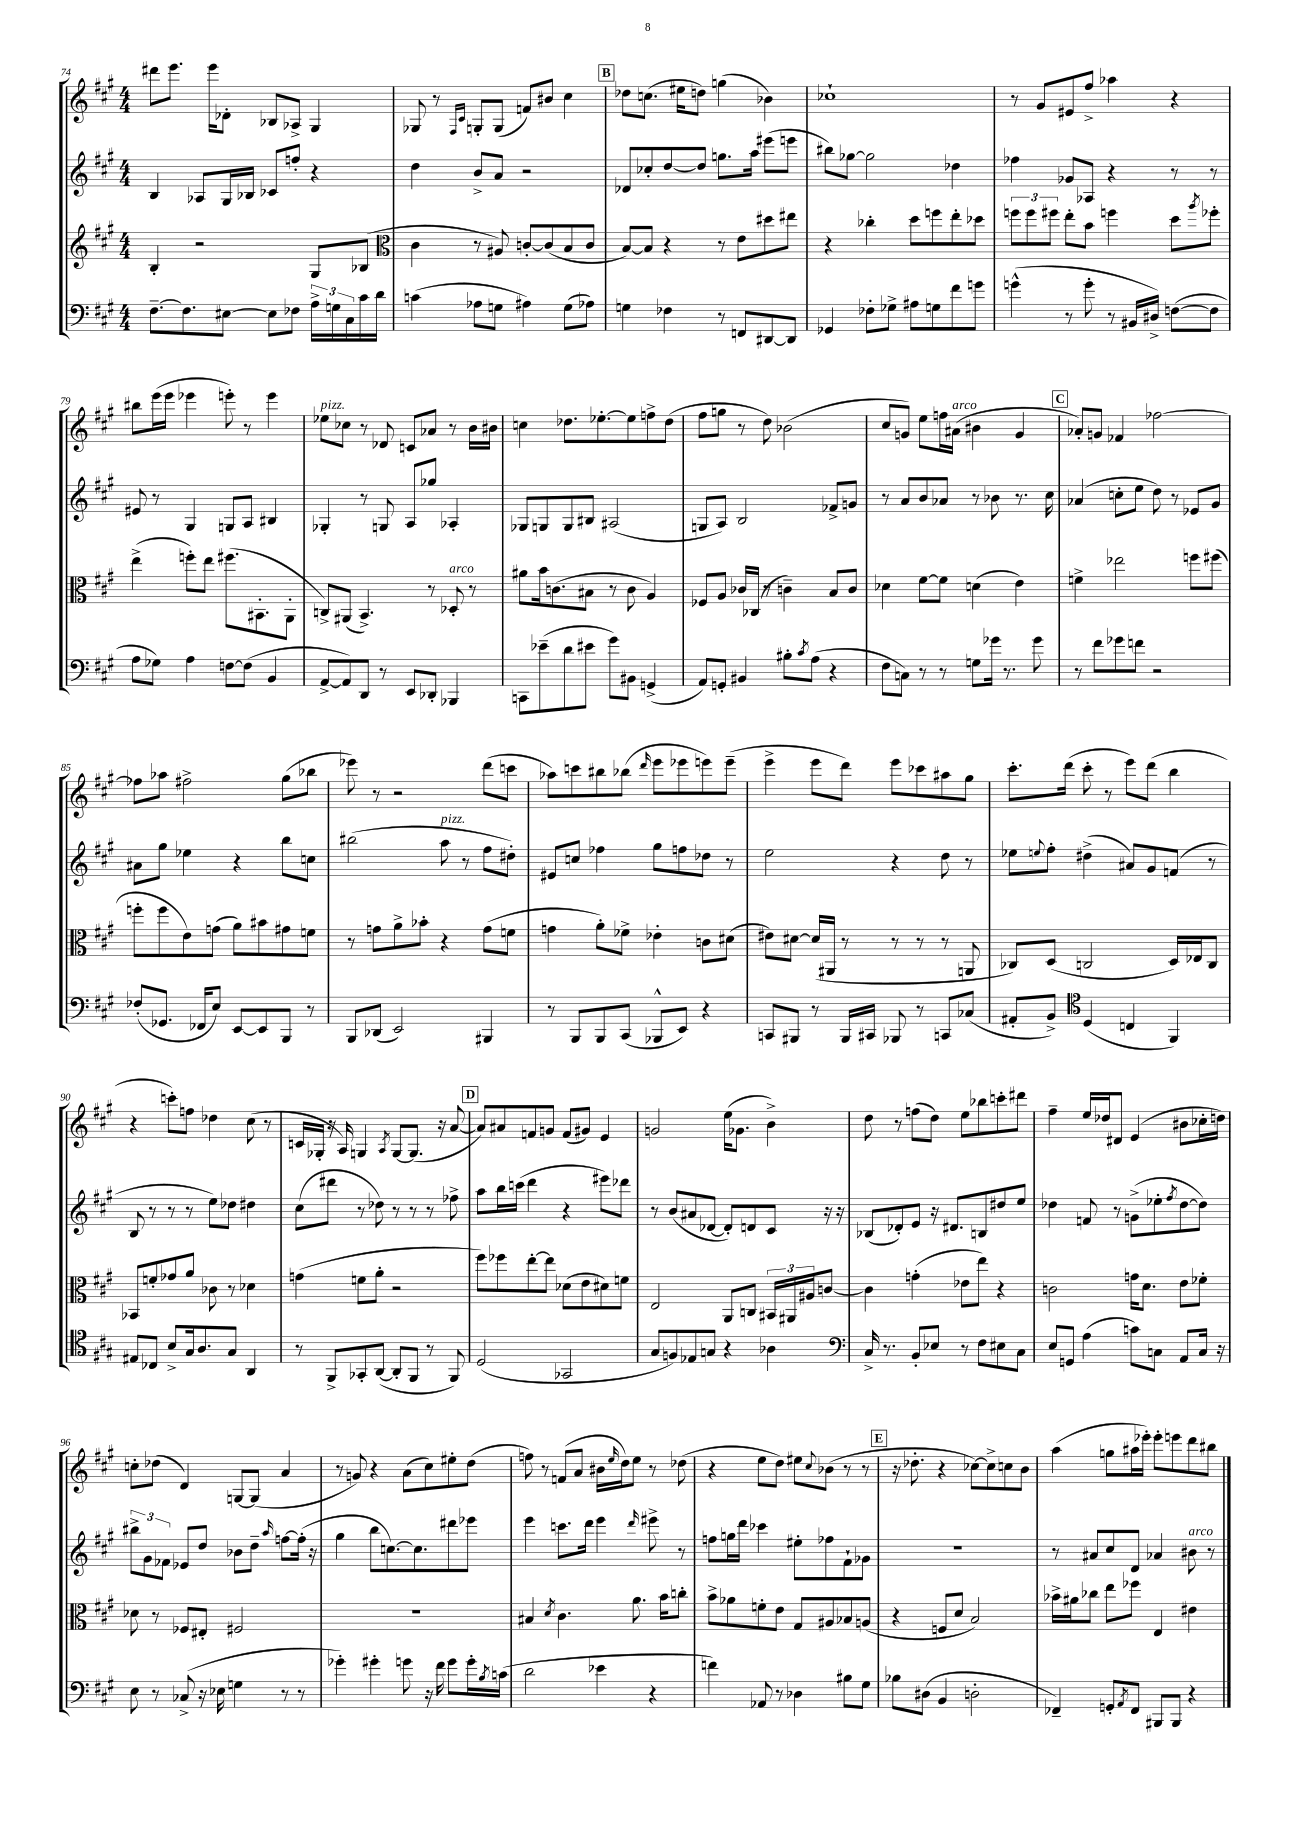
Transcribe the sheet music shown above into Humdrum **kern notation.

**kern	**kern	**kern	**kern
*staff4	*staff3	*staff2	*staff1
*clefF4	*clefG2	*clefG2	*clefG2
*k[f#c#g#]	*k[f#c#g#]	*k[f#c#g#]	*k[f#c#g#]
*M4/4	*M4/4	*M4/4	*M4/4
[8.F#~\L	4B'/	4B/	8ddd#\L
.	.	.	8.eee\J
8.F#\]	.	.	.
.	2r	8A-/L	.
.	.	.	16eee\LK
[8E#\J	.	16G#/L	8d-'\J
.	.	16B-/JJ	.
8E#\]L	.	8c-/L	8B-/L
8F-\J	.	8ff'/J	8A-^/J
24A^\LL	8G#/L	4r	4G#/
24G\	.	.	.
24C#\	.	.	.
16c#\	(8B-/J	.	.
16d\JJ	.	.	.
=	=	=	=
*	*clefC3	*	*
(4c\	4c#\	4dd\	8G-/
.	.	.	8r
.	.	.	16qqF#/LL
.	.	.	16qqc#/JJ
8A-\L	8r	8b^/L	8G'/L
8G\J	8A#/)	8a/J	(8G/J
4A#\)	[8c'/L	2r	8f/L)
.	(8c/]	.	8b#/J
(8G\L	8B/	.	4cc#\
8A-\J)	8c/J	.	.
=	=	=	=
4G\	[8B/L)	8d-/L	8dd-\L
.	8B/]J	8cc-'/	(8.cc\J
4F-\	4r	[8dd/	.
.	.	.	16ee#\LK
.	.	8dd/]J	8dd\J)
8r	8r	8.gg\L	(4gg\
8FF/L	8e\L	.	.
.	.	16aa\Jk	.
[8DD#/	8dd#\	(8eee#\L	4b-\)
8DD#/]J	8ee#\J	8eee\J	.
=	=	=	=
4GG-/	4r	8bb#\L)	1cc-`
.	.	[8gg-\J	.
8F-'\L	4cc-'\	2gg-\]	.
8G-^\J	.	.	.
8A#\L	8dd\L	.	.
8G\	8ff\	.	.
8f#\	8ee'\	4dd-\	.
8g\J	8dd-\J	.	.
=	=	=	=
(4g^^\	12ff\L	4ff-\	8r
.	12ff\	.	.
.	.	.	8g#/L
.	12ff#\J	.	.
8r	8ee'\L	8g-/L	8e#/
8g'\	8b\J	8A-/J	8ff#^/J
8r	4ff\	4r	4aa-\
16BB#/LL	.	.	.
16D#^/JJ)	.	.	.
([8F\L	8dd\L	8r	4r
.	8qaa/	.	.
8F\]J	8ff-'\J	8r	.
=	=	=	=
8A\L	(4ee^\	8e#/	8bb#\L
8G-\J)	.	8r	(16eee\L
.	.	.	16eee\JJ
4A\	8ff'\L)	4G#/	4eee-\
.	8ee\J	.	.
[8F\L	(8.ff#\L	8G/L	8eee'\)
(8F\]J	.	8A/J	8r
.	8.BB#'\	.	.
4BB/	.	4B#/	4eee\
.	8AA'\J	.	.
=	=	=	=
[8AA^/L	8C^/L)	4G-'/	8ee-\L
8AA/])	(8AA#/J	.	8cc-\J
8DD/J	4.BB^/)	8r	8r
8r	.	8G/	8d-/
8EE/L	.	8A/L	8c/L
8DD-'/J	8r	8gg-/J	8a-/J
4BBB-/	8D-'/	4A-'/	8r
.	8r	.	16b\LL
.	.	.	16b#\JJ
=	=	=	=
8CC\L	8a#\L	8G-/L	4cc\
(8e-~\	16b\k	8G/	.
.	(8.c\	.	.
8d\	.	8G/	8.dd-\L
8e#\J	8B#\J	8B#/J	.
.	.	.	[8.ee-'\
8g#\L)	8r	(2A#/	.
8BB#\J	8c\	.	8ee-\]
(4GG^/	4A/)	.	8ff^\
.	.	.	(8dd-\J
=	=	=	=
8AA/L)	8F-/L	8G/L	8ff#\L
8GG'/J	8A/J	8A/J)	8gg\J
4BB#/	16c-/LL	2B/	8r
.	(16C-/JJ	.	.
.	8r	.	8dd\)
8B#'\L	4c~\)	.	(2b-\
8qc#/	.	.	.
(8A\J	.	.	.
4r	8B/L	8f-^/L	.
.	8c/J	8g/J	.
=	=	=	=
8F#\L	4d-\	8r	8cc#/L
8C\J)	.	8a/L	8g/J)
8r	[8f#\L	8b/	8ee\L
8r	8f#\]J	8a-/J	16ff\L
.	.	.	(16a#\JJ
8G\L	(4d\	8r	4b#\
16g-\Jk	.	8b-\	.
8.r	.	.	.
.	4e\)	8.r	4g/
8g-\	.	.	.
.	.	16cc#\	.
=	=	=	=
8r	4f^\	(4a-/	8a-'/L)
8f#\L	.	.	8g/J
8g-\	2ee-\	8cc'\L	4f-/
8f\J	.	8ee\J	.
2r	.	8dd\)	[2ff-\
.	.	8r	.
.	8ff\L	8e-/L	.
.	(8ff#\J	8g#/J	.
=	=	=	=
(8F-'/L	8ff'\L	8a#\L	8ff-\]L
8.GG-/J	8ff\	8gg#\J	8aa-\J
.	8e\)	4ee-\	2ff#^\
16FF-/LK	.	.	.
8E/J)	(8g\J	.	.
[8EE/L	8a\L)	4r	.
8EE/]	8b#\	.	.
8BBB/J	8g#\	8bb\L	(8gg#\L
8r	8f\J	8cc\J	8bb-\J
=	=	=	=
8BBB/L	8r	(2bb#\	8eee-\)
(8DD-/J	8g\L	.	8r
2EE/)	8a^\	.	2r
.	8b-'\J	.	.
.	4r	8aa\	.
.	.	8r	.
4BBB#/	(8g\L	8ff#\L	(8ddd\L
.	8f\J	8dd#'\J)	8ccc\J
=	=	=	=
8r	4g\	8e#/L	8aa-\L)
8BBB/L	.	8cc/J	8ccc\
8BBB/	8a'\L)	4ff-\	8bb#\
(8CC#/J	8f-^\J	.	(8bb-\J
.	.	.	16qqddd/
8BBB-^^/L	4e-'\	8gg#\L	8eee\L
8EE/J)	.	8ff\	8eee-\
4r	8c\L	8dd-\J	8eee\)
.	(8d#\J	8r	(8eee~\J
=	=	=	=
8CC/L	8e#\L)	2ee\	4eee^\
8BBB#/J	[8d#\J	.	.
8r	(16d#/]LL	.	8eee\L
.	16AA#/JJ	.	.
16BBB#/LL	8r	.	8ddd\J)
16CC#/JJ	.	.	.
8BBB-/	8r	4r	8eee\L
8r	8r	.	8ccc-\
8CC/L	8r	8dd\	8aa#\
(8C-/J	8AA/	8r	8gg#\J
=	=	=	=
8AA#'/L	8C-/L)	8ee-\L	8.ccc#'\L
.	.	8qqee/	.
8BB^/J)	(8D/J	8ff#'\J	.
.	.	.	(16ddd\Jk
*clefC4	*	*	*
(4D/	2C/	(4dd#^\	8ccc#'\
.	.	.	8r
4C/	.	8a#/L)	8eee\L)
.	.	8g#/	(8ddd\J
4FF#/)	16D/LL)	(8f/J	4bb\
.	16E-/J	.	.
.	8C/J	8r	.
=	=	=	=
8E#/L	8BB-/L	8B/	4r
8C-/J	8f'/	8r	.
8B^/L	8g-/	8r	8ccc'\L)
16G#/k	8a/J	8r	8ff\J
8.A/	.	.	.
.	8c-\	8ee\L)	4dd-\
8G#/J	8r	8dd-\J	.
4AA/	4d-\	4dd#\	(8cc#\
.	.	.	8r
=	=	=	=
8r	(4g\	(8cc#\L	16c/LL
.	.	.	16G-'/JJ
8FF#^/L	.	8ddd#\J	16r
.	.	.	16A/)
8GG-'/	8f\L	8r	4G/
([8AA/J	8a'\J	8dd-\)	.
.	.	.	8qA/
8AA'/]L	2r	8r	[8G/L
8FF#/J	.	8r	(8.G/]J
8r	.	8r	.
.	.	.	16r
8FF#/)	.	8ff-^\	[8a/
=	=	=	=
(2D/	8ff#\L)	8aa\L	8a/]L)
.	8ff-\	16bb\L	8a#/
.	.	(16ccc\JJ	.
.	[8ee'\	4ddd\	8f/
.	8ee\]J	.	8g/J
2GG-/	(8d-\L	4r	(8f/L
.	8e\	.	8g#/J)
.	8d#\)	8eee#\L)	4e/
.	8f\J	8ddd-\J	.
=	=	=	=
8G#/L	2E/	8r	2g/
8F/)	.	(8b/L	.
8E-/	.	8a#/	.
8G/J	.	[8d-/J	.
4r	8AA/L	8d-'/]L)	(16ee\LK
.	.	.	8.g-\J
.	8C/J	8d/	.
4A-\	24BB#/LL	8c#/J	4b^\)
.	24AA#/	.	.
.	24A#/J	.	.
.	[8c/J	16r	.
.	.	16r	.
=	=	=	=
*clefF4	*	*	*
16C#^/	4c\]	(8B-/L	8dd\
8.r	.	.	.
.	.	8d-'/)	8r
8BB'/L	(4g'\	8e/J	(8ff\L
8E-/J	.	16r	8dd\J)
.	.	8.d#/L	.
8r	8e-\L	.	8ee\L
8F#\L	8ee\J)	8B/	8bb-\
8E#\	4r	8dd#/	8ccc'\
8C#\J	.	8ee/J	8ddd#\J
=	=	=	=
8E/L	2c\	4dd-\	4ff#~\
8GG/J	.	.	.
(4A\	.	8f/	16ee/LL
.	.	.	16dd-/J
.	.	8r	8d#/J
8c\L)	16g\LK	(8g^\L	(4e/
.	8.d\J	.	.
8C\J	.	8ee-'\	.
.	.	8qff#/	.
8AA/L	8e\L	[8dd-\	8b#\L
16C/Jk	8f-'\J	8dd-\]J)	16cc-'\L
16r	.	.	16dd\JJ)
=	=	=	=
8E\	8d-\	12bb#^\L	8cc'\L
.	.	12g#\	.
8r	8r	.	(8dd-\J
.	.	12f-\J	.
(8C-^/	8F-/L	8e-/L	4d/)
16r	8E#'/J	8dd/J	.
16E-\	.	.	.
4G\	2F#/	8b-\L	[8G/L
.	.	8dd~\J	(8G/]J
.	.	16qqaa/	.
8r	.	[8ff\L	4a/
8r	.	(16ff'\]Jk	.
.	.	16r	.
=	=	=	=
4g-'\)	1r	4gg#\	8r
.	.	.	8g/)
4g#'\	.	8bb\L	4r
.	.	[8.cc\)	.
8g\	.	.	(8a\L
.	.	8.cc\]	.
16r	.	.	8cc#\)
16f#\	.	.	.
8g\L	.	8ddd#\	8ee#'\
16g'\L	.	8eee-\J	(8dd\J
8qB/	.	.	.
(16c\JJ	.	.	.
=	=	=	=
2d\	4B#/	4eee\	8ff\)
.	.	.	8r
.	8qd/	.	.
.	4.c#\	8.ccc\L	(8f/L
.	.	.	8a/J
.	.	16ddd\Jk	.
4e-\	.	4eee\	16b#\LL
.	.	.	16qqee/
.	.	.	16dd\J)
.	8.a\	.	8ee\J
.	.	16qqddd/	.
4r	.	8eee#^\	8r
.	16b\LK	.	.
.	8cc'\J	8r	(8dd-\
=	=	=	=
4f\)	8b^\L	8ff\L	4r
.	8a-\	16gg\L	.
.	.	16ddd\JJ	.
8AA-/	8f'\	4ccc-\	8ee\L
8r	8e\J	.	8dd\J)
4D-\	8G#/L	8ee#'\L	8ee#\L
.	.	.	8qqcc#/
.	8A#/	8ff-\	(8b-\J
8B#\L	8B-/	8f#`\	8r
8G#\J	(8A/J	8g-\J	8r
=	=	=	=
8B-\L	4r	1r	16r
.	.	.	8.dd-'\
(8D#\J	.	.	.
4BB/	8F/L	.	4r
.	8d/J	.	.
2D'\	2B/)	.	[8cc-\L)
.	.	.	8cc-^\]
.	.	.	8cc\
.	.	.	8b\J
=	=	=	=
4FF-~/)	16b-^\LL	8r	(4aa\
.	16a#\J	.	.
.	8cc-\J	8a#/L	.
8GG'/L	8ee\L	8cc#/	8gg\L
8qAA/	.	.	.
8FF-/J	8ff-\J	8d/J	16aa#\L
.	.	.	16eee-'\JJ)
8BBB#/L	4E/	4a-/	8eee-'\L
8BBB#/J	.	.	8eee\
4r	4e#\	8b#\	8ddd\
.	.	8r	8bb#\J
==	==	==	==
*-	*-	*-	*-
